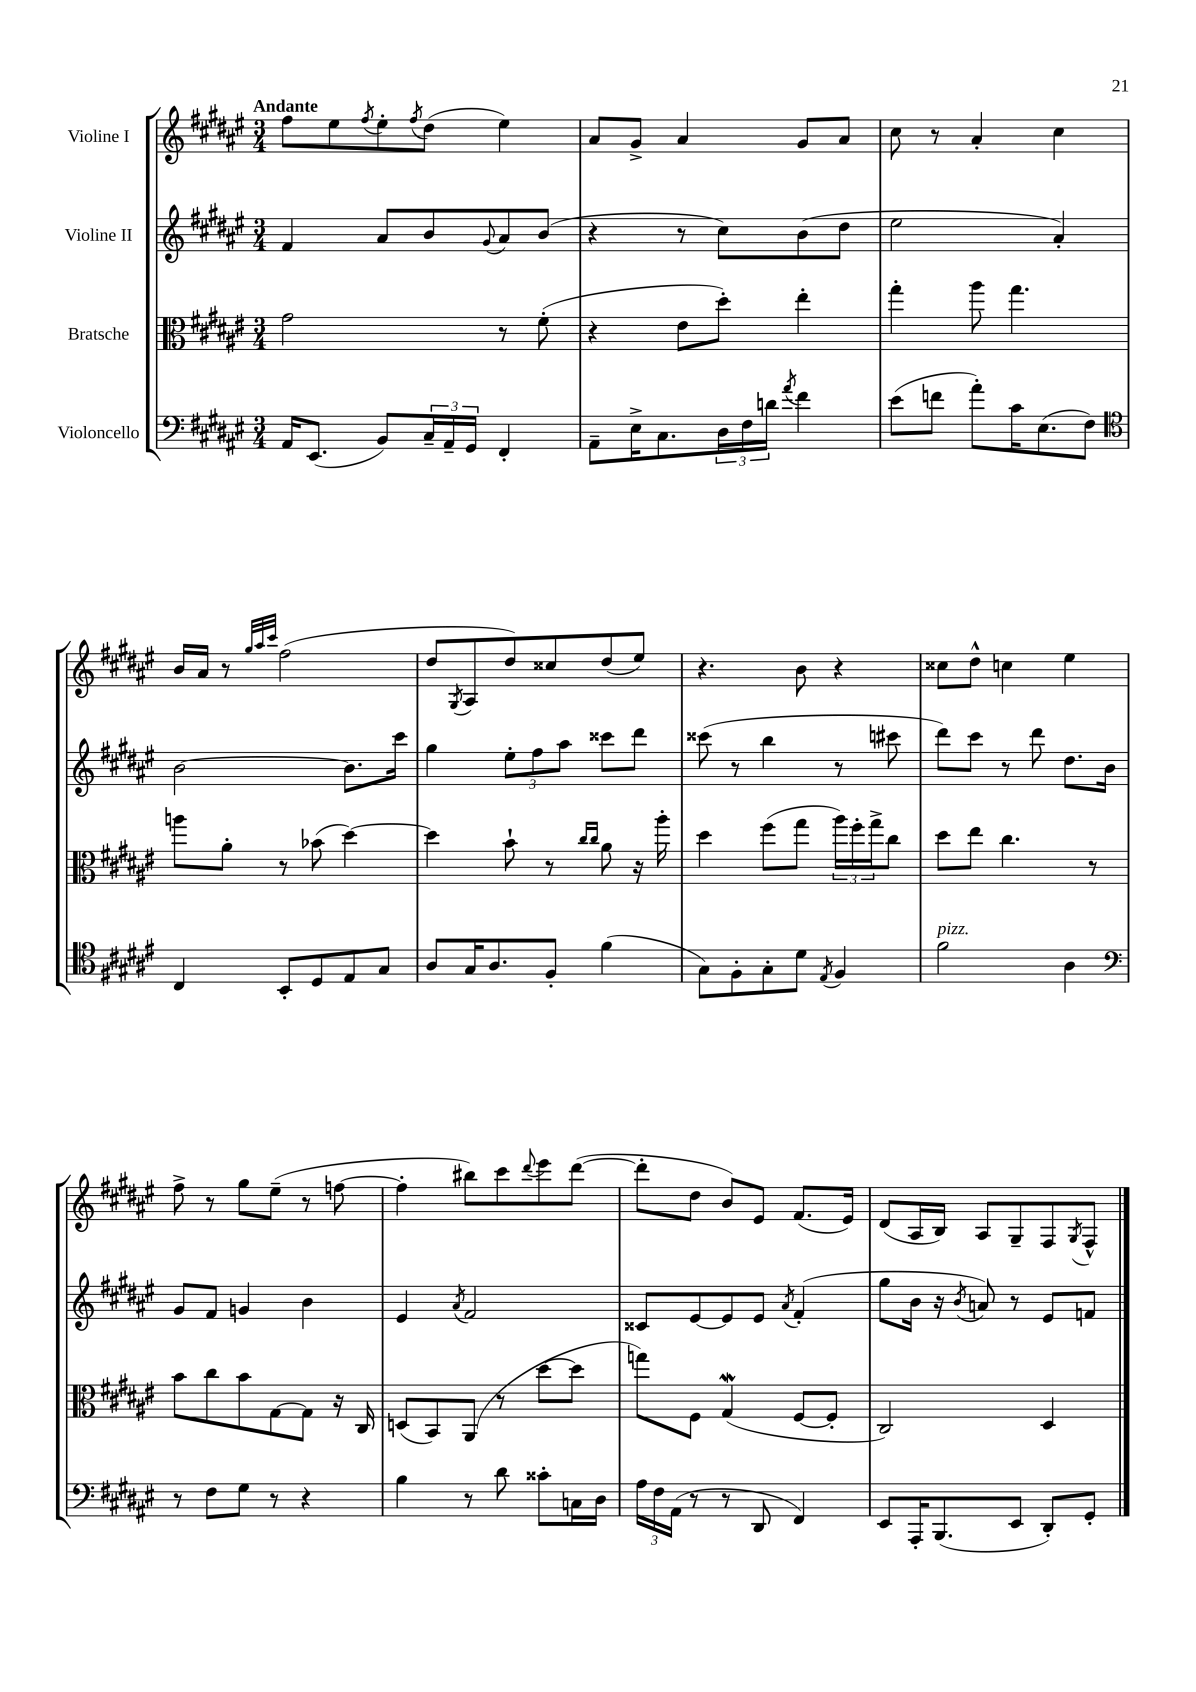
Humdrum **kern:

**kern	**kern	**kern	**kern
*part4	*part3	*part2	*part1
*staff4	*staff3	*staff2	*staff1
*I"Violoncello	*I"Bratsche	*I"Violine II	*I"Violine I
*clefF4	*clefC3	*clefG2	*clefG2
*k[f#c#g#d#a#e#]	*k[f#c#g#d#a#e#]	*k[f#c#g#d#a#e#]	*k[f#c#g#d#a#e#]
*M3/4	*M3/4	*M3/4	*M3/4
=1	=1	=1	=1
!	!	!	!LO:TX:a:B:t=Andante
16AA#/KL	2g#\	4f#/	8ff#\L
(8.EE#/J	.	.	.
.	.	.	8ee#\
.	.	.	8qff#/
8BB/L)	.	8a#/L	8ee#'\
.	.	.	8qff#/
24C#~/L	.	8b/	(8dd#\J
24AA#~/	.	.	.
24GG#/JJ	.	.	.
.	.	8qqg#/	.
4FF#'/	8r	8a#/	4ee#\)
.	(8f#'\	(8b/J	.
=2	=2	=2	=2
8AA#~\L	4r	4r	8a#/L
16E#^\K	.	.	8g#^/J
8.C#\	.	.	.
.	8e#\L	8r	4a#/
24D#\L	8dd#'\J)	8cc#\L)	.
24F#\	.	.	.
24dn\JJ	.	.	.
8qa#/	.	.	.
4f#\	4ee#'\	(8b\	8g#/L
.	.	8dd#\J	8a#/J
=3	=3	=3	=3
(8e#\L	4gg#'\	2ee#\	8cc#\
8fn\J	.	.	8r
8a#'\L)	8aa#\	.	4a#'/
16c#\K	4.gg#\	.	.
(8.E#\	.	.	.
.	.	4a#'/)	4cc#\
8F#\J)	.	.	.
!!LO:LB:g=z
=4	=4	=4	=4
*clefC4	*	*	*
4C#/	8aan\L	[2b\	16b/LL
.	.	.	16a#/JJ
.	8a#'\J	.	8r
.	.	.	32qqgg#/LLL
.	.	.	32qqaa#/
.	.	.	32qqccc#/JJJ
8BB'/L	8r	.	(2ff#\
8D#/	(8b-X\	.	.
8E#/	[4dd#\)	8.b\L]	.
8G#/J	.	.	.
.	.	16ccc#\Jk	.
=5	=5	=5	=5
8A#/L	4dd#\]	4gg#\	8dd#/L
.	.	.	8qG#/
16G#/K	.	.	8A#/
8.A#/	.	.	.
.	8b`\	12ee#'\L	8dd#/)
.	.	12ff#\	.
8F#'/J	8r	.	8cc##X/
.	.	12aa#\J	.
.	16qqcc#/LL	.	.
.	16qqcc#/JJ	.	.
(4f#\	8a#\	8ccc##X\L	(8dd#/
.	16r	8ddd#\J	8ee#/J)
.	16aa#'\	.	.
=6	=6	=6	=6
8G#\L)	4dd#\	(8ccc##X\	4.r
8F#'\	.	8r	.
8G#'\	(8ff#\L	4bb\	.
8d#\J	8gg#\J	.	8b\
8qE#/	.	.	.
4F#/	24aa#\LL)	8r	4r
.	24ff#'\	.	.
.	24gg#^\J	.	.
.	8cc#\J	8ccc#X\	.
=7	=7	=7	=7
!LO:TX:a:i:t=pizz.	!	!	!
2f#\	8dd#\L	8ddd#\L)	8cc##X\L
.	8ee#\J	8ccc#\J	8dd#^^\J
.	4.cc#\	8r	4ccn\
.	.	8ddd#\	.
4A#\	.	8.dd#\L	4ee#\
.	8r	.	.
.	.	16b\Jk	.
!!LO:LB:g=z
=8	=8	=8	=8
*clefF4	*	*	*
8r	8b\L	8g#/L	8ff#^\
8F#\L	8cc#\	8f#/J	8r
8G#\J	8b\	4gn/	8gg#\L
8r	[8G#\	.	(8ee#~\J
4r	8G#\J]	4b\	8r
.	16r	.	[8ffn\
.	16C#/	.	.
=9	=9	=9	=9
4B\	(8Dn/L	4e#/	4ff'\]
.	8BB/)	.	.
.	.	8qa#/	.
8r	(8AA#/J	2f#/	8bb#X\L)
8d#\	8r	.	8ccc#\
.	.	.	8qqddd#/
8c##X'\L	[8dd#\L	.	8eee#\
16Cn\L	8dd#\J]	.	([8ddd#\J
16D#\JJ	.	.	.
=10	=10	=10	=10
24A#\LL	8ggn\L)	8c##X/L	8ddd#'\L]
24F#\	.	.	.
(24AA#\JJ	.	.	.
8r	8F#\J	[8e#/	8dd#\J
8r	(4G#W/	8e#/]	8b/L)
8DD#/	.	8e#/J	8e#/J
.	.	8qa#/	.
4FF#/)	[8F#/L	(4f#'/	(8.f#/L
.	8F#'/J]	.	.
.	.	.	16e#/Jk)
=11	=11	=11	=11
8EE#/L	2C#/)	8gg#\L	(8d#/L
16AAA#'/K	.	16b\Jk	16A#/L
(8.BBB/	.	16r	16B/JJ)
.	.	8qb/	.
.	.	8an/)	8A#/L
8EE#/J	.	8r	8G#~/
8DD#'/L)	4D#/	8e#/L	8F#/
.	.	.	8qG#/
8GG#'/J	.	8fn/J	8F#^^/J
==	==	==	==
*-	*-	*-	*-
